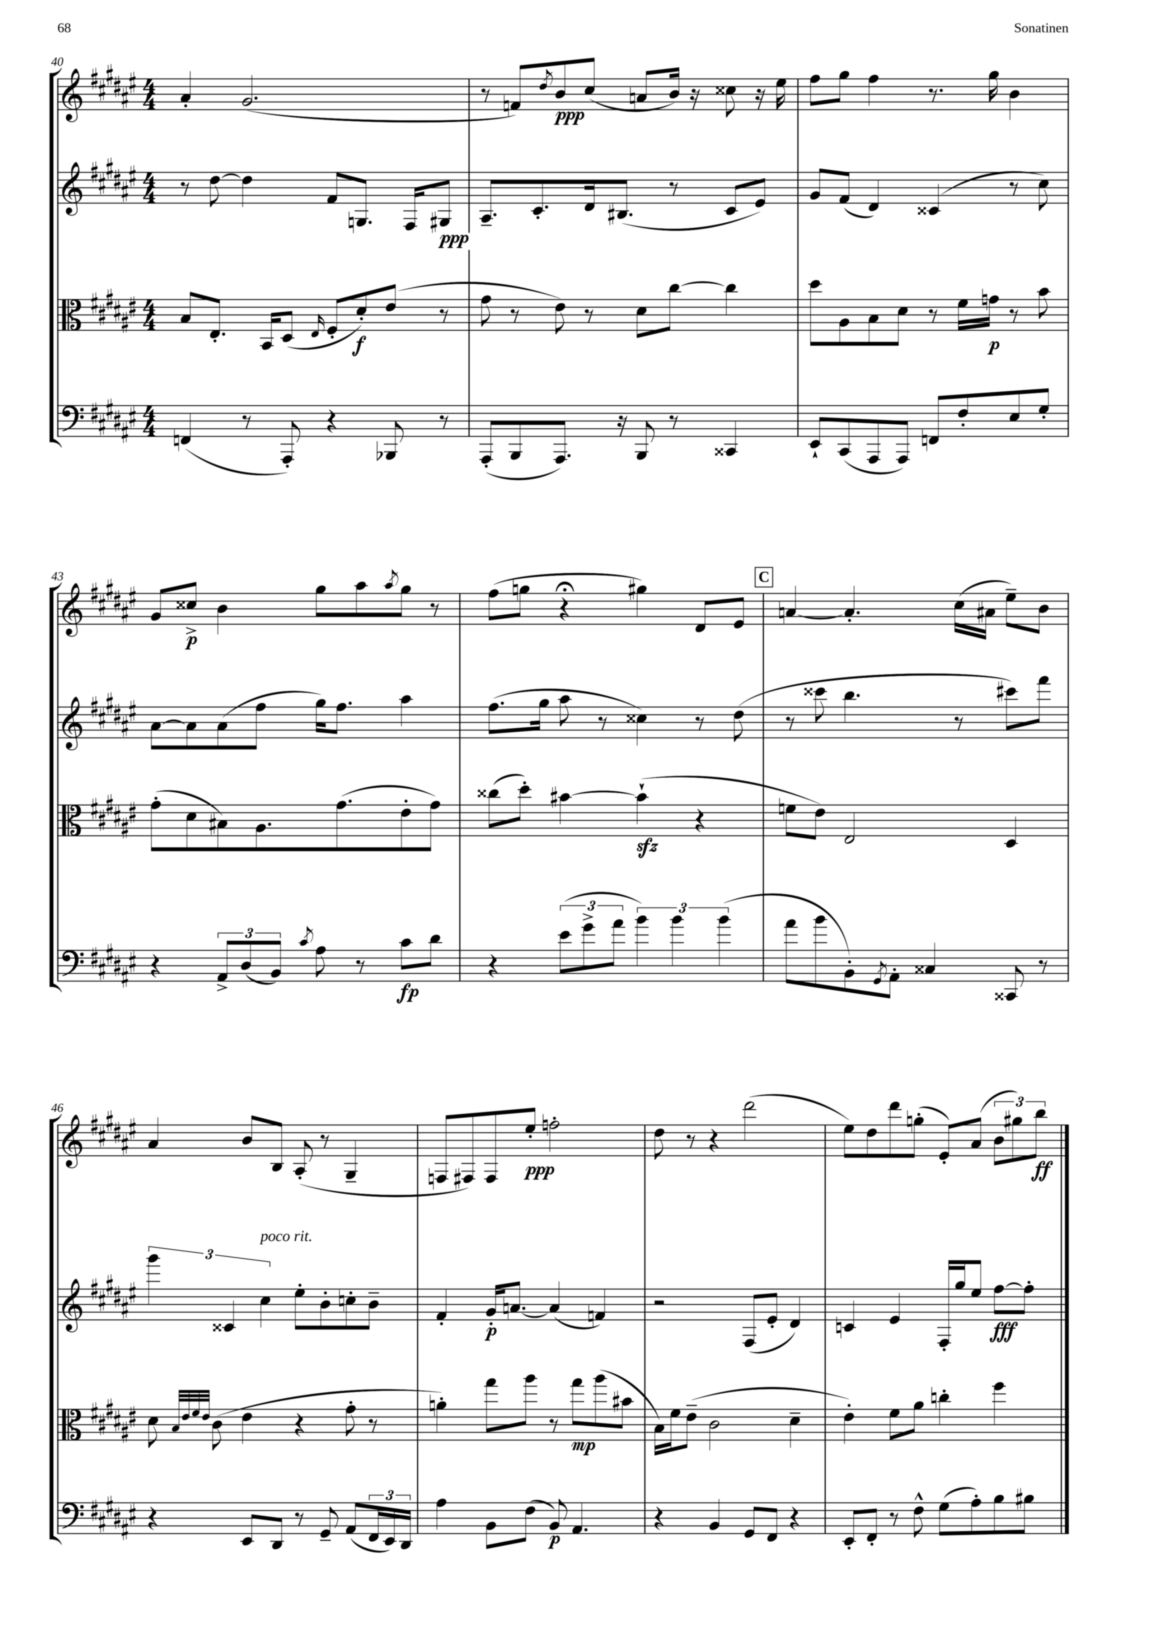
<<
\new StaffGroup <<
\new Staff = "s0" {
    \clef treble \key fis \major \numericTimeSignature \time 4/4
    ais'4-. gis'2.( |
    r8 f'8) \acciaccatura { dis''8 } b'8\ppp cis''8( a'8 b'16) r16 cisis''8 r16 eis''16 |
    fis''8 gis''8 fis''4 r8. gis''16 b'4 |
    gis'8 cisis''8->\p b'4 gis''8 ais''8 \acciaccatura { ais''8 } gis''8 r8 |
    fis''8( g''8 r4\fermata gis''4) dis'8 eis'8 |
    \mark \markup { \box "C" } a'4~ a'4.-. cis''16( ais'16 eis''8--) b'8 |
    ais'4 b'8 b8 ais8-.( r8 gis4-- |
    f8 fis8) fis8 eis''8-.\ppp f''2-. |
    dis''8 r8 r4 dis'''2( |
    eis''8) dis''8 dis'''8 g''8-.( eis'8-.) ais'8( \tuplet 3/2 { b'8 gis''8) b''8\ff } \bar "|." |
}
\new Staff = "s1" {
    \clef treble \key fis \major \numericTimeSignature \time 4/4
    r8 dis''8~ dis''4 fis'8 g8. fis16 gis8\ppp |
    ais8.-- cis'8.-. dis'16 bis8.( r8 cis'8 eis'8) |
    gis'8 fis'8( dis'4) cisis'4( r8 cis''8) |
    ais'8~ ais'8 ais'8( fis''8 gis''16) fis''8. ais''4 |
    fis''8.( gis''16 ais''8 r8 cisis''4) r8 dis''8( |
    \mark \markup { \box "C" } r8 cisis'''8 b''4. r8 cis'''8) fis'''8 |
    \tuplet 3/2 { gis'''4 cisis'4 cis''4^\markup { \italic "poco rit." } } eis''8-. b'8-. c''8-. b'8-- |
    fis'4-. gis'16-.\p a'8.~ a'4( f'4) |
    r2 fis8( eis'8-. dis'4) |
    c'4 eis'4 fis16-. gis''16 eis''8 fis''8~\fff fis''8-. \bar "|." |
}
\new Staff = "s2" {
    \clef alto \key fis \major \numericTimeSignature \time 4/4
    b8 eis8.-. b,16 dis8( \grace { eis16 } fis8-. dis'8-.\f) eis'8( r8 |
    gis'8 r8 eis'8) r8 dis'8 cis''8~ cis''4 |
    dis''8 ais8 b8 dis'8 r8 fis'16 g'16\p r8 b'8 |
    gis'8-.( dis'8 bis8) ais8. gis'8.( eis'8-. gis'8) |
    cisis''8( dis''8-.) bis'4~ bis'4-!\sfz( r4 |
    \mark \markup { \box "C" } f'8 eis'8) eis2 dis4 |
    dis'8 \grace { b32 eis'32 fis'32 eis'32 } cis'8( eis'4 r4 gis'8-. r8 |
    a'4-.) gis''8 ais''8 r8 gis''8\mp ais''8( bis'8 |
    b16) fis'16 eis'8--( cis'2 dis'4-- |
    eis'4-.) fis'8 ais'8 c''4-. fis''4 \bar "|." |
}
\new Staff = "s3" {
    \clef bass \key fis \major \numericTimeSignature \time 4/4
    f,4( r8 ais,,8-.) r4 bes,,8 r8 |
    ais,,8-.( b,,8 ais,,8.) r16 b,,8 r8 cisis,4 |
    eis,8-! cis,8( ais,,8 ais,,8) f,8 fis8-. eis8 gis8-. |
    r4 \tuplet 3/2 { ais,8-> dis8( b,8) } \acciaccatura { cis'8 } ais8 r8 cis'8\fp dis'8 |
    r4 \tuplet 3/2 { eis'8( gis'8-> ais'8 } \tuplet 3/2 { b'4) b'4 b'4( } |
    \mark \markup { \box "C" } ais'8 b'8 b,8-.) \acciaccatura { gis,8 } ais,8-. cisis4 cisis,8 r8 |
    r4 eis,8 dis,8 r8 gis,8-- ais,8( \tuplet 3/2 { fis,16 eis,16) dis,16 } |
    ais4 b,8 fis8( b,8\p) ais,4. |
    r4 b,4 gis,8 fis,8 r4 |
    eis,8-. fis,8-. r8 fis8-^ gis8( ais8-.) b8 bis8 \bar "|." |
}
>>
>>
\layout { \context { \Score currentBarNumber = #40 } }
